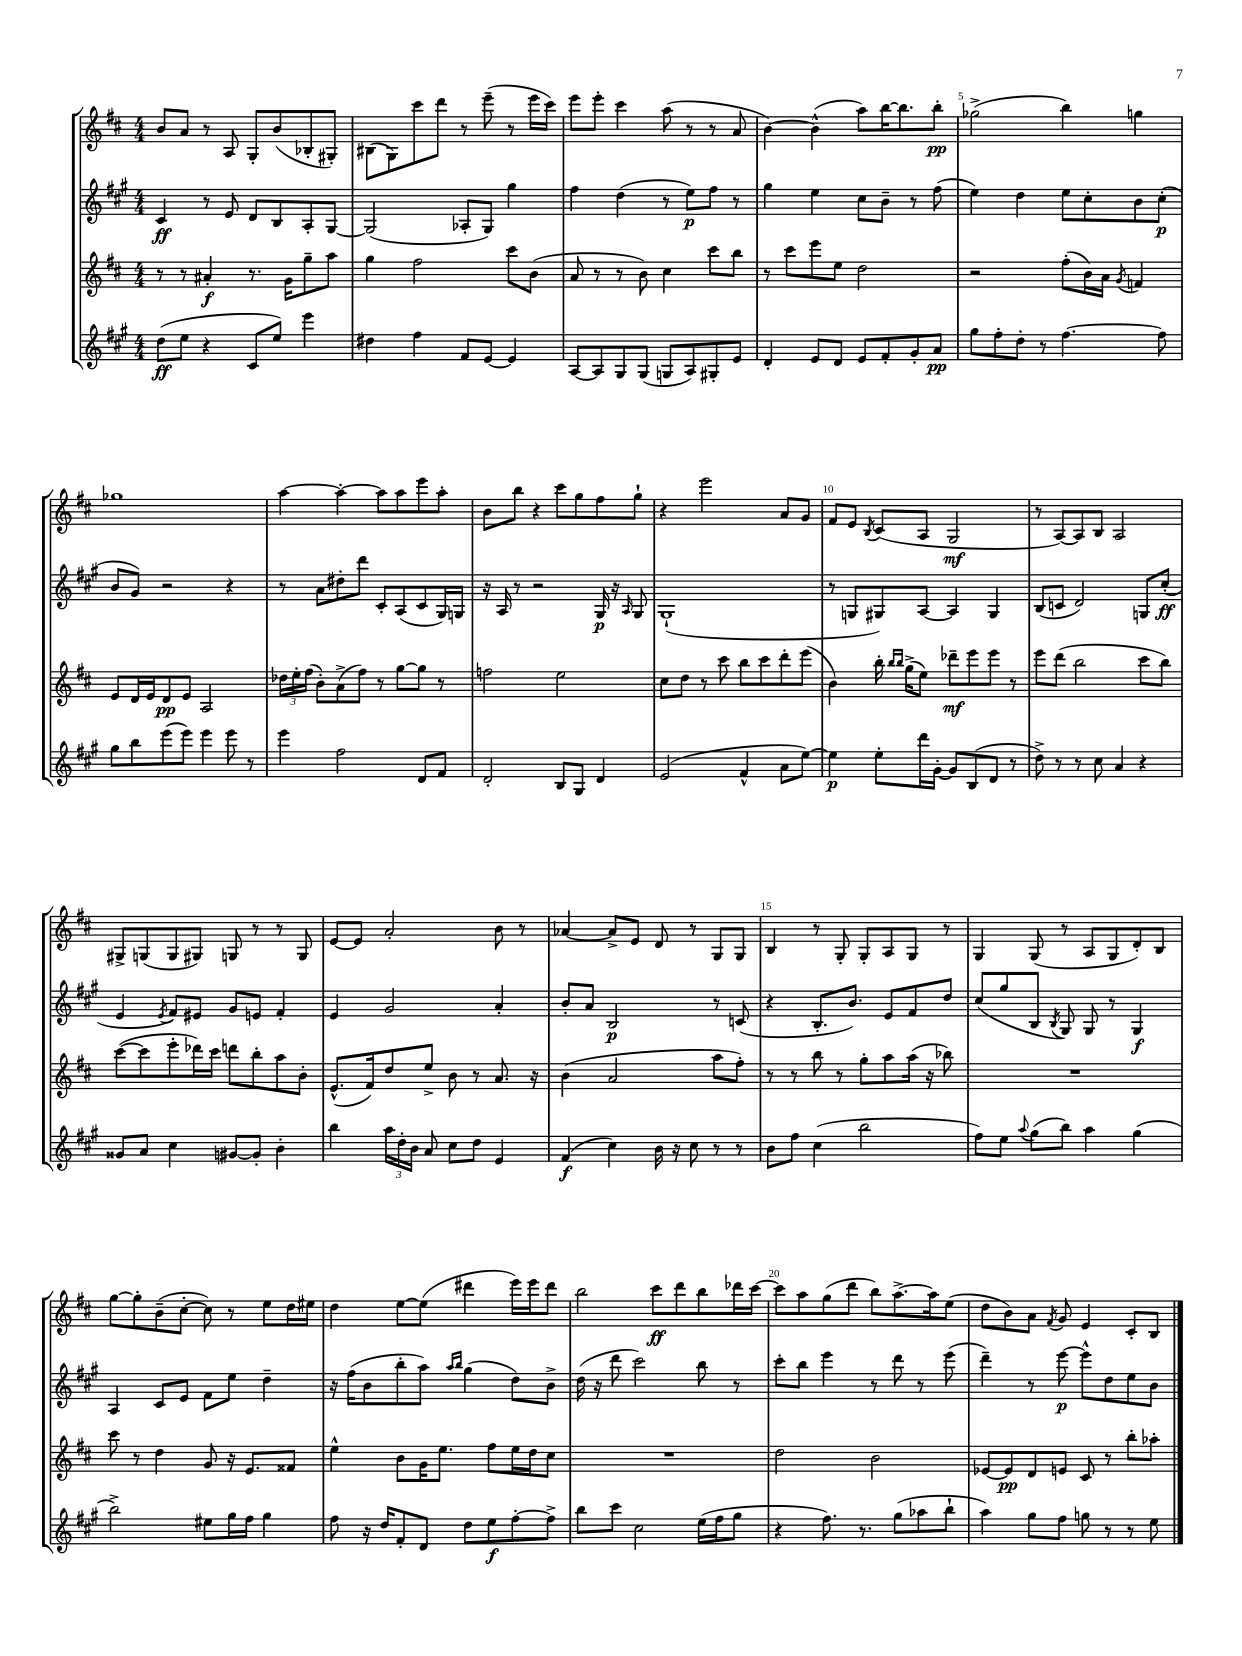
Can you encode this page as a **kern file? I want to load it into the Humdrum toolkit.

**kern	**kern	**kern	**kern
*staff4	*staff3	*staff2	*staff1
*clefG2	*clefG2	*clefG2	*clefG2
*k[f#c#g#]	*k[f#c#]	*k[f#c#g#]	*k[f#c#]
*M4/4	*M4/4	*M4/4	*M4/4
(8dd	8r	4c#	8b
8ee	8r	.	8a
4r	4a#'	8r	8r
.	.	8e	8A
8c#	8.r	8d	8G'
8ee)	.	8B	(8b
.	16g	.	.
4eee	8gg~	8A'	8B-'
.	8aa	[8G#	8G#')
=	=	=	=
4dd#	4gg	(2G#]	(8B#
.	.	.	8G)
4ff#	2ff#	.	8ccc#
.	.	.	8ddd
8f#	.	8A-'	8r
[8e	.	8G#)	(8eee~
4e]	8ccc#	4gg#	8r
.	(8b	.	16eee
.	.	.	16ccc#)
=	=	=	=
[8A	8a	4ff#	8eee
8A]	8r	.	8eee'
8G#	8r	(4dd	4ccc#
(8G#	8b)	.	.
8G	4cc#	8r	(8aa
8A)	.	8ee)	8r
8G#'	8ccc#	8ff#	8r
8e	8bb	8r	8a
=	=	=	=
4d'	8r	4gg#	[4b)
.	8ccc#	.	.
8e	8eee	4ee	(4b^^]
8d	8ee	.	.
8e	2dd	8cc#	8aa)
8f#'	.	8b~	[16bb
.	.	.	8.bb]
8g#'	.	8r	.
8a	.	(8ff#	8bb'
=	=	=	=
8gg#	2r	4ee)	(2gg-^
8ff#'	.	.	.
8dd'	.	4dd	.
8r	.	.	.
[4.ff#	(8ff#'	8ee	4bb)
.	16b)	8cc#'	.
.	16a	.	.
.	8qg	.	.
.	4f	8b	4gg
8ff#]	.	(8cc#'	.
=	=	=	=
8gg#	8e	8b	1gg-
8bb	16d	8g#)	.
.	16e	.	.
(8eee	8d	2r	.
8eee)	8e	.	.
4eee	2A	.	.
8eee	.	4r	.
8r	.	.	.
=	=	=	=
4eee	24dd-	8r	[4aa
.	24ee'	.	.
.	(24ff#	.	.
.	8b')	8a	.
2ff#	(8a^	8dd#'	4aa'_
.	8ff#)	8ddd	.
.	8r	8c#'	8aa]
.	[8gg	(8A	8aa
8d	8gg]	8c#	8eee
8f#	8r	16G#)	8aa'
.	.	16G	.
=	=	=	=
2d'	2ff	16r	8b
.	.	16A	.
.	.	8r	8bb
.	.	2r	4r
8B	2ee	.	8ccc#
8G#	.	.	8gg
4d	.	16G#	8ff#
.	.	16r	.
.	.	16qqA	.
.	.	8G#	8gg`
=	=	=	=
(2e	8cc#	(1G#`	4r
.	8dd	.	.
.	8r	.	2eee
.	8ccc#	.	.
4f#^^	8bb	.	.
.	8ccc#	.	.
8a	8ddd'	.	8a
[8ee)	(8eee	.	8g
=	=	=	=
4ee]	4b)	8r	8f#
.	.	8G	8e
.	.	.	8qB
8ee'	16bb'	8G#)	(8c#
.	16qqbb	.	.
.	16qqbb	.	.
.	(16gg^	.	.
16ddd	8ee)	[8A	8A
[16g#'	.	.	.
8g#]	8ddd-~	4A]	2G
(8B	8eee	.	.
8d	8eee	4G#	.
8r	8r	.	.
=	=	=	=
8dd^)	8eee	(8B	8r
8r	(8ddd	8c	[8A)
8r	2bb	2d)	8A]
8cc#	.	.	8B
4a	.	.	2A
4r	8ccc#	8G	.
.	8bb)	(8cc#'	.
=	=	=	=
8g##	([8ccc#	4e	8G#^
8a	8ccc#]	.	(8G
.	.	8qe	.
4cc#	8eee'	8f#)	8G
.	16ddd-)	8e#	8G#)
.	16ccc#	.	.
[8g#	8ddd	8g#	8G
8g#']	8bb'	8e	8r
4b'	8aa	4f#'	8r
.	8b'	.	8G
=	=	=	=
4bb	(8.e^^	4e	[8e
.	.	.	8e]
.	16f#)	.	.
24aa	8dd	2g#	2a'
24dd'	.	.	.
24b	.	.	.
8a	8ee^	.	.
8cc#	8b	.	.
8dd	8r	.	.
4e	8.a	4a'	8b
.	.	.	8r
.	16r	.	.
=	=	=	=
(4f#	(4b	8b'	[4a-
.	.	8a	.
4cc#)	2a	2B	8a-^]
.	.	.	8e
16b	.	.	8d
16r	.	.	.
8cc#	.	.	8r
8r	8aa	8r	8G
8r	8ff#')	(8c	8G
=	=	=	=
8b	8r	4r	4B
8ff#	8r	.	.
(4cc#	8bb	8.B'	8r
.	8r	.	8G'
.	.	8.b)	.
2bb	8gg'	.	8G'
.	8aa	8e	8A
.	(16aa	8f#	8G
.	16r	.	.
.	8bb-)	8dd	8r
=	=	=	=
8ff#)	1r	(8cc#	4G
8ee	.	8gg#	.
8qqaa	.	.	.
(8gg#	.	8B	(8G
.	.	8qB	.
8bb)	.	8G#)	8r
4aa	.	8G#	8A
.	.	8r	8G
(4gg#	.	4G#	8d')
.	.	.	8B
=	=	=	=
2bb^)	8ccc#	4A	[8gg
.	8r	.	8gg']
.	4dd	8c#	(8b~
.	.	8e	[8cc#'
8ee#	8g	8f#	8cc#])
16gg#	16r	8ee	8r
16ff#	8.e	.	.
4gg#	.	4dd~	8ee
.	8f##	.	16dd
.	.	.	16ee#
=	=	=	=
8ff#	4ee^^	16r	4dd
.	.	(16ff#	.
16r	.	8b	.
16dd	.	.	.
8f#'	8b	8bb'	[8ee
8d	16g	8aa)	(8ee]
.	8.ee	.	.
.	.	16qqaa	.
.	.	16qqbb	.
8dd	.	(4gg#	4ddd#
8ee	8ff#	.	.
[8ff#'	16ee	8dd)	16eee)
.	16dd	.	16eee
8ff#^]	8cc#	8b^	8ddd#
=	=	=	=
8bb	1r	(16dd	2bb
.	.	16r	.
8ccc#	.	8ddd	.
2cc#	.	2ccc#)	.
.	.	.	8ccc#
.	.	.	8ddd
(16ee	.	8bb	8bb
16ff#	.	.	.
8gg#	.	8r	16ddd-
.	.	.	[16ccc#
=	=	=	=
4r	2dd	8ccc#'	8ccc#]
.	.	8bb	8aa
8.ff#)	.	4eee	(8gg
.	.	.	8ddd
8.r	.	.	.
.	2b	8r	8bb)
(8gg#	.	8ddd	[8.aa^
8aa-	.	8r	.
.	.	.	16aa]
8bb`	.	(8eee	(8ee
=	=	=	=
4aa)	[8e-	4ddd~)	8dd
.	8e-]	.	8b)
8gg#	8d	8r	8a
.	.	.	8qf#
8ff#	8e	[8eee	8g
8gg	8c#	8eee^^]	4e
8r	8r	8dd	.
8r	8bb'	8ee	8c#'
8ee	8aa-'	8b	8B
==	==	==	==
*-	*-	*-	*-
